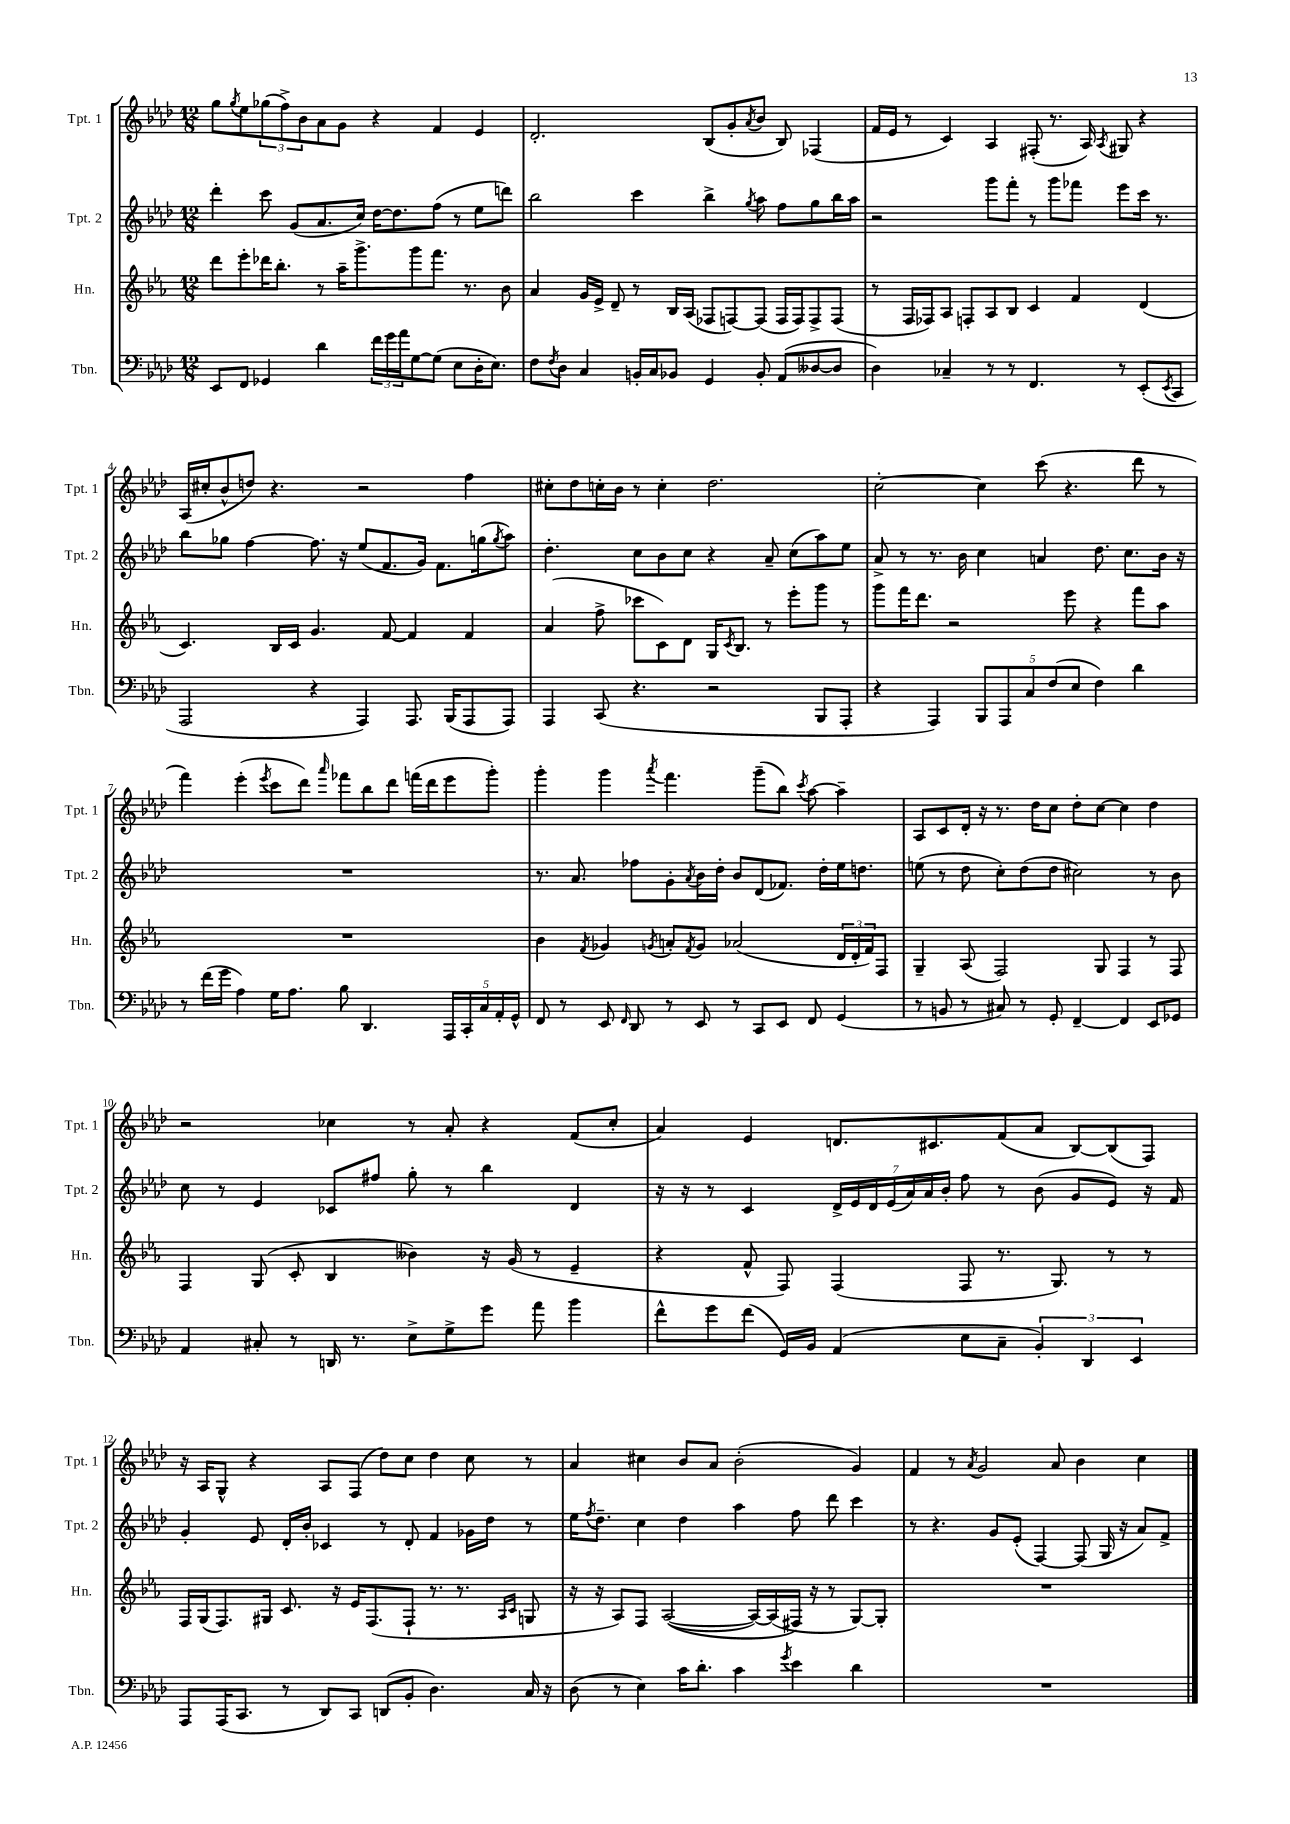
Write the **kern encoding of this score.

**kern	**kern	**kern	**kern
*staff4	*staff3	*staff2	*staff1
*clefF4	*clefG2	*clefG2	*clefG2
*k[b-e-a-d-]	*k[b-e-a-]	*k[b-e-a-d-]	*k[b-e-a-d-]
*M12/8	*M12/8	*M12/8	*M12/8
8EE-	8ddd	4ddd-'	8gg
.	.	.	8qgg
8FF	8eee-'	.	8ee-
4GG-	16ddd-	8ccc	(12gg-
.	8.bb-'	.	.
.	.	.	12ff^)
.	.	(8g	.
.	.	.	12b-
4d-	8r	8.a-	8a-
.	16aa-~	.	8g
.	8.ggg^	16cc)	.
24f	.	[16dd-	4r
24g	.	.	.
.	.	8.dd-]	.
24a-	.	.	.
[8G	8ggg	.	.
(8G]	8.fff	(8ff	4f
8E-	.	8r	.
.	8.r	.	.
16D-'	.	8ee-	4e-
8.E-)	.	.	.
.	8b-	8ddd)	.
=	=	=	=
8F	4a-	2bb-	2.d-'
8qF	.	.	.
8D-	.	.	.
4C	16g	.	.
.	16e-^	.	.
.	8d~	.	.
16BB'	8r	4ccc	.
16C	.	.	.
8BB-	16B-	.	.
.	(16A-	.	.
4GG	8F-	4bb-^	(8B-
.	[8F)	.	8g'
.	.	8qgg	8qa-
8BB-'	(8F]	8aa-	8b-
(8AA-	16F	8ff	8B-)
.	16F)	.	.
[8D--	8F^	8gg	(4F-
8D--]	(8F	16bb-	.
.	.	16aa-	.
=	=	=	=
4D-)	8r	2r	16f
.	.	.	16e-
.	16F	.	8r
.	16F-)	.	.
4C-~	8A-	.	4c)
.	8F'	.	.
8r	8A-	8ggg	4A-
8r	8B-	8fff'	.
4.FF	4c	8r	(8F#'
.	.	8ggg	8.r
.	4f	8fff-	.
.	.	.	16A-)
.	.	.	8qA-
8r	.	8eee-	8G#
(8EE-'	(4d	16ccc	4r
.	.	8.r	.
8qEE-	.	.	.
8CC	.	.	.
=	=	=	=
2AAA-	4.c)	8bb-	(16A-
.	.	.	16cc#'
.	.	8gg-	8b-^^
.	.	[4ff	8dd)
.	16B-	.	4.r
.	16c	.	.
4r	4.g	8.ff]	.
.	.	16r	.
4AAA-)	.	(8ee-	2r
.	[8f	8.f	.
8.AAA-	4f]	.	.
.	.	16g)	.
.	.	8.f	.
(16BBB-	.	.	.
8AAA-	4f	.	4ff
.	.	(16gg	.
.	.	8qgg	.
8AAA-)	.	8aa-)	.
=	=	=	=
4AAA-	(4a-	4.dd-'	8cc#'
.	.	.	8dd-
(8CC	8ff^	.	16cc'
.	.	.	16b-
4.r	8ccc-	8cc	8r
.	8c)	8b-	4cc'
.	8d	8cc	.
2r	16G	4r	2.dd-
.	8qc	.	.
.	8.B-	.	.
.	8r	8a-~	.
.	8eee-'	(8cc	.
8BBB-	8ggg	8aa-)	.
8AAA-'	8r	8ee-	.
=	=	=	=
4r	8ggg	8a-^	[2cc'
.	16fff	8r	.
.	8.ddd	.	.
4AAA-)	.	8.r	.
.	2r	.	.
.	.	16b-	.
10BBB-	.	4cc	4cc]
10AAA-	.	.	.
10C	.	.	.
.	.	4a	(8ccc
(10F	.	.	.
.	8eee-	.	4.r
10E-	.	.	.
4F)	4r	8.dd-	.
.	.	8.cc	.
4d-	8fff	.	8ddd-
.	8aa-	16b-	8r
.	.	16r	.
=	=	=	=
8r	1.r	1.r	4fff)
(16f	.	.	.
16g	.	.	.
4A-)	.	.	(4eee-'
.	.	.	8qeee-
16G	.	.	8ccc
8.A-	.	.	.
.	.	.	8ddd-)
.	.	.	16qqaaa-
8B-	.	.	8fff-
4.DD-	.	.	8bb-
.	.	.	8ddd-
.	.	.	(16fff
.	.	.	16ddd-
20AAA-	.	.	8eee-
20CC'	.	.	.
20C	.	.	.
.	.	.	8ggg')
20AA-'	.	.	.
20GG^^	.	.	.
=	=	=	=
8FF	4b-	8.r	4ggg'
8r	.	.	.
.	.	8.a-	.
.	8qf	.	.
8EE-	4g-	.	4ggg
16qqFF	.	.	.
8DD-	.	8ff-	.
.	8qg	.	8qaaa-
8r	8a'	8g'	4.fff
.	8qf	8qa-	.
8EE-	8g	16b-	.
.	.	16dd-'	.
8r	(2a-	8b-	.
8CC	.	(8d-	(8ggg~
8EE-	.	8.f-)	8bb-)
.	.	.	8qccc
8FF	.	.	[8aa-
.	.	16dd-'	.
(4GG	24d	16ee-	4aa-~]
.	24d'	.	.
.	.	8.dd	.
.	24f)	.	.
.	8F	.	.
=	=	=	=
8r	4G~	(8ee	8A-
8BB	.	8r	8c
8r	(8A-	8dd-	16d-'
.	.	.	16r
8C#)	2F)	8cc')	8.r
8r	.	(8dd-	.
.	.	.	16dd-
8GG'	.	8dd-	8cc
[4FF~	.	2cc#)	8dd-'
.	8G	.	[8cc
4FF]	4F	.	4cc]
8EE-	8r	8r	4dd-
8GG-	8F	8b-	.
=	=	=	=
4AA-	4F	8cc	2r
.	.	8r	.
8C#'	(8G	4e-	.
8r	8c'	.	.
16DD	4B-	8c-	4cc-
8.r	.	.	.
.	.	8ff#	.
8E-^	4b--)	8gg'	8r
8G^	.	8r	8a-'
8g	16r	4bb-	4r
.	(16g	.	.
8a-	8r	.	.
4b-	4e-~	4d-	(8f
.	.	.	8cc-'
=	=	=	=
8f^^	4r	16r	4a-)
.	.	16r	.
8g	.	8r	.
(8f	8f^^	4c	4e-
16GG)	8F)	.	.
16BB-	.	.	.
(4AA-	(4F	28d-^	8.d
.	.	28e-	.
.	.	28d-	.
.	.	(28e-	.
.	.	28a-)	.
.	.	28a-	.
.	.	.	8.c#
.	.	28b-'	.
8E-	8F	8ff	.
8C~	8.r	8r	(8f
6BB-')	.	(8b-	8a-
.	8.G)	.	.
.	.	8g	[8B-)
6DD-	.	.	.
.	8r	8e-)	(8B-]
6EE-	.	.	.
.	8r	16r	8F)
.	.	16f	.
=	=	=	=
8AAA-	16F	4g'	16r
.	(16G	.	16A-
(16AAA-	8.F)	.	8G^^
8.CC	.	.	.
.	.	8e-	4r
.	16G#	.	.
8r	8.c	16d-'	.
.	.	16b-'	.
8DD-)	.	4c-	8A-
.	16r	.	.
8CC	16e-	.	(8F
.	(8.F	.	.
(8DD	.	8r	8dd-)
8BB-'	8F`	8d-'	8cc
4.D-)	8.r	4f	4dd-
.	8.r	.	.
.	.	16g-	8cc
.	.	16dd-	.
.	16qqA-	.	.
.	16qqc	.	.
16C	8G	8r	8r
16r	.	.	.
=	=	=	=
(8D-	16r	16ee-	4a-
.	.	8qff	.
.	16r	8.dd-~	.
8r	8A-)	.	.
4E-)	8F	4cc	4cc#
.	&(([2A-	.	.
16c	.	4dd-	8b-
8.d-'	.	.	.
.	.	.	8a-
4c	.	4aa-	(2b-'
.	16A-_)	.	.
.	(16A-]	.	.
8qg	.	.	.
4e-	16F#&)	8ff	.
.	16r	.	.
.	8r	8ddd-	.
4d-	[8G)	4ccc	4g)
.	8G']	.	.
=	=	=	=
1.r	1.r	8r	4f
.	.	4.r	.
.	.	.	8r
.	.	.	8qa-
.	.	.	2g
.	.	8g	.
.	.	(8e-'	.
.	.	[4F)	.
.	.	.	8a-
.	.	(8F]	4b-
.	.	16G	.
.	.	16r	.
.	.	8a-)	4cc
.	.	8f^	.
==	==	==	==
*-	*-	*-	*-
